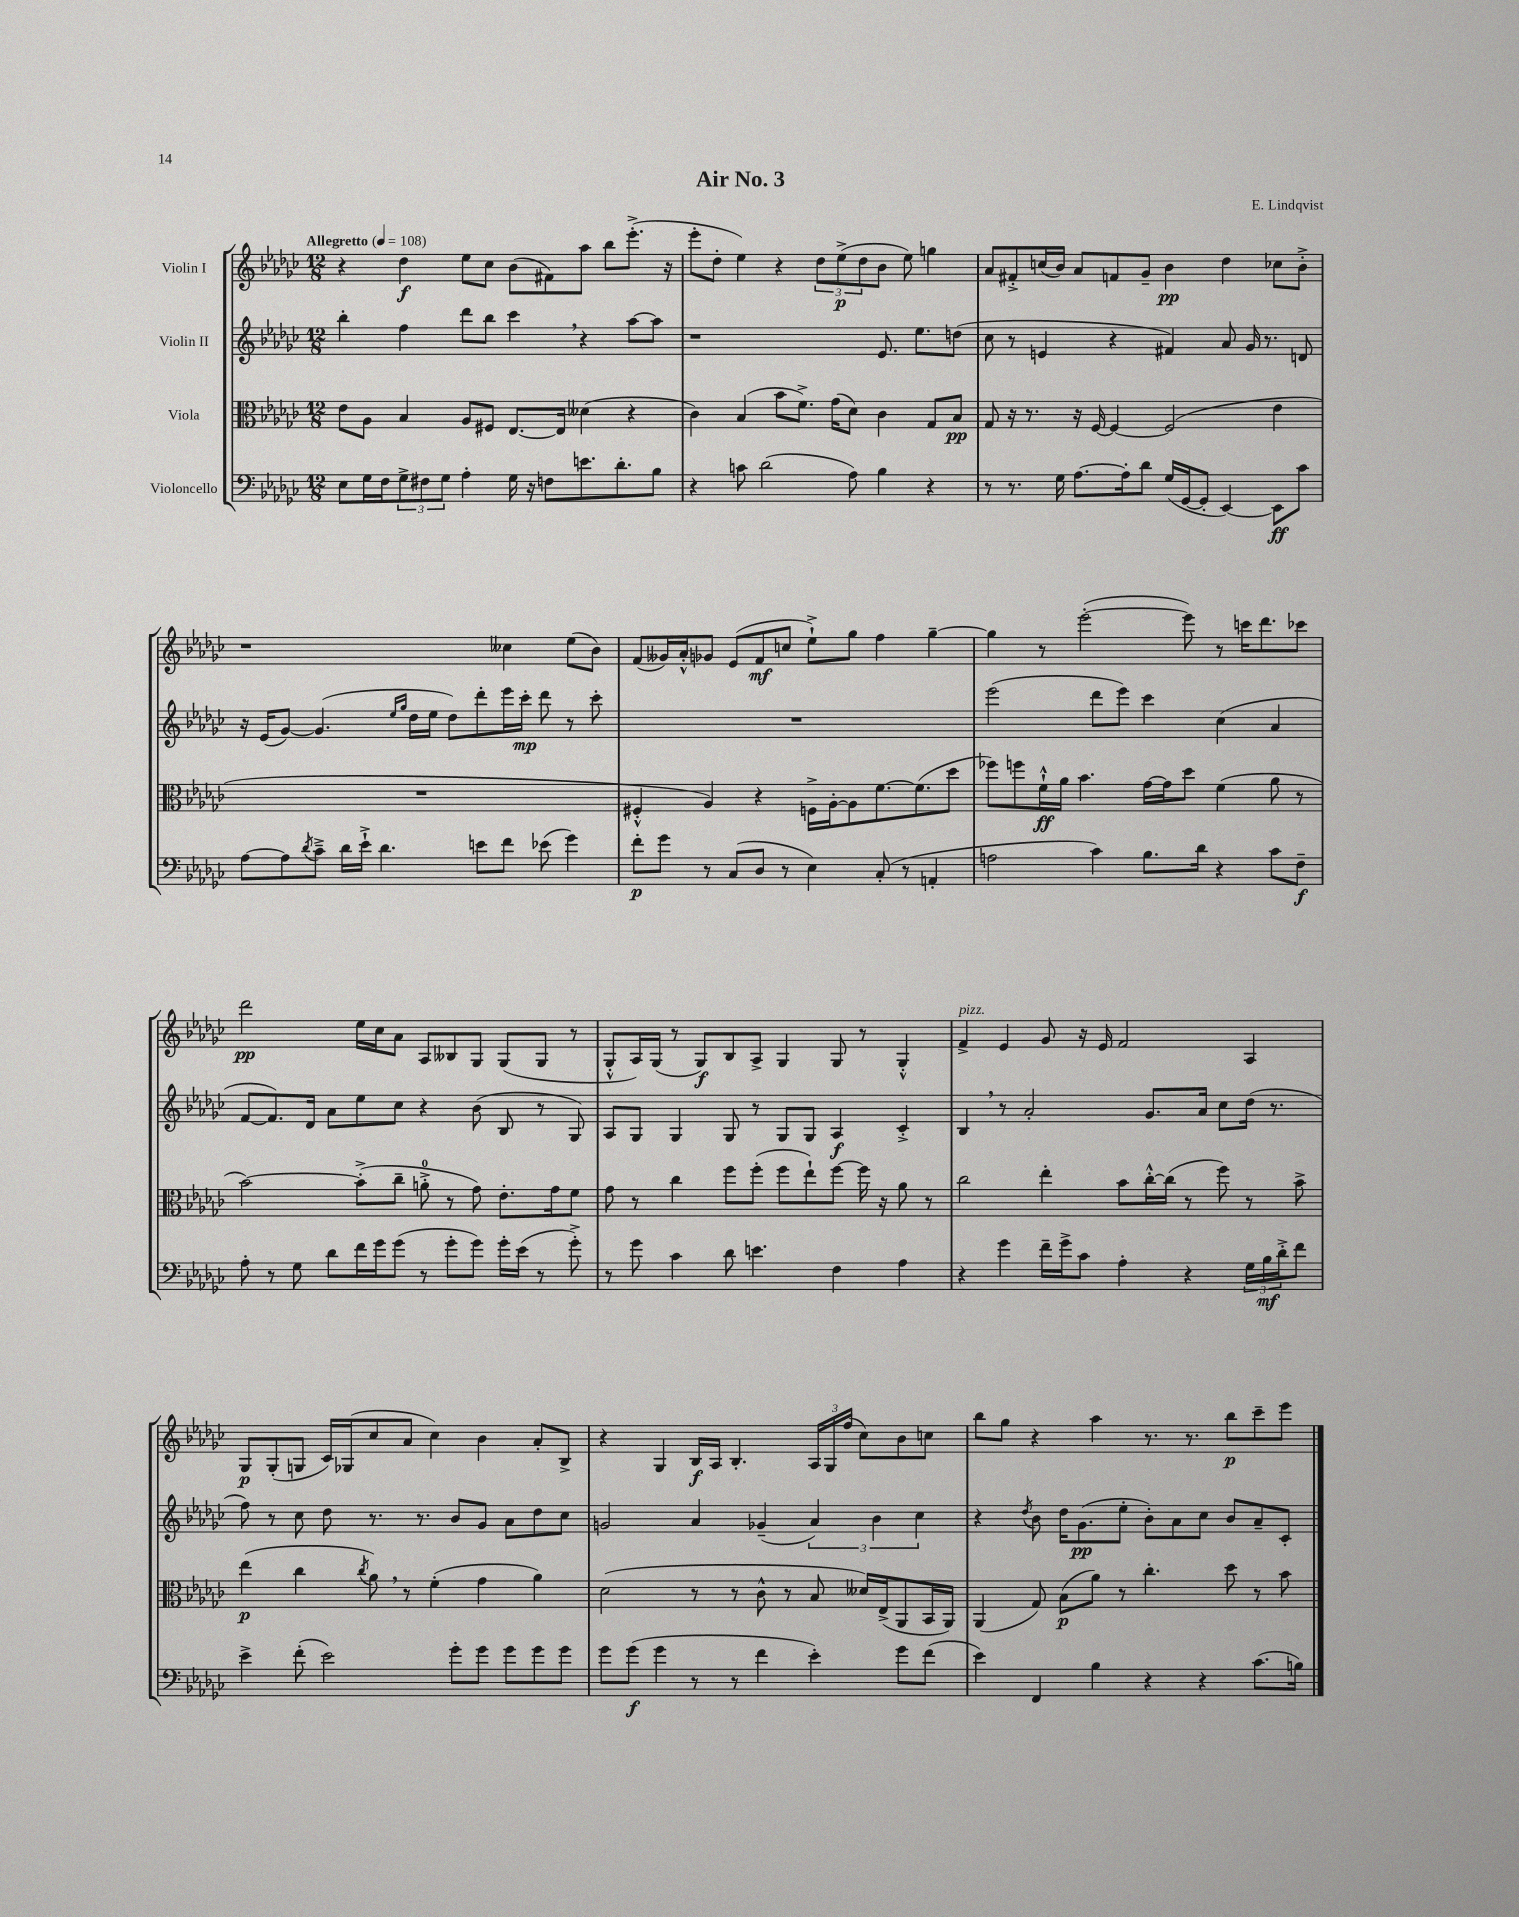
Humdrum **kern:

**kern	**kern	**kern	**kern
*staff4	*staff3	*staff2	*staff1
*clefF4	*clefC3	*clefG2	*clefG2
*k[b-e-a-d-g-c-]	*k[b-e-a-d-g-c-]	*k[b-e-a-d-g-c-]	*k[b-e-a-d-g-c-]
*M12/8	*M12/8	*M12/8	*M12/8
*MM108	*MM108	*MM108	*MM108
8E-\L	8e-\L	4bb-'\	4r
16G-\L	8A-\J	.	.
16F\J	.	.	.
12G-^\	4B-/	4ff\	4dd-\
12F#\	.	.	.
12G-\J	.	.	.
4A-'\	8A-/L	8ddd-\L	8ee-\L
.	8F#/J	8bb-\J	8cc-\J
16G-\	[8.E-/L	4ccc-\	(8b-\L
16r	.	.	.
8F\L	.	.	8f#\)
.	16E-/]Jk	.	.
8.e\	(4d--\	4r	8aa-\J
.	.	.	8bb-\L
8.d-'\	.	.	.
.	4r	[8aa-\L	(8.eee-'^\J
8B-\J	.	8aa-\]J	.
.	.	.	16r
=	=	=	=
4r	4c-\)	1r	8eee-'\L
.	.	.	8dd-'\J
8c\	(4B-/	.	4ee-\)
(2d-\	.	.	.
.	8b-\L	.	4r
.	8.f^\J)	.	.
.	.	.	12dd-\L
.	(16g-\LK	.	.
.	.	.	(12ee-^\
8A-\)	8d-\J)	.	.
.	.	.	12dd-\
4B-\	4c-\	8.e-/	8b-\J
.	.	.	8ee-\)
.	.	8.ee-\L	.
4r	8G-/L	.	4gg\
.	8B-/J	(8dd\J	.
=	=	=	=
8r	8G-/	8cc-\	8a-/L
8.r	16r	8r	8f#'^/
.	8.r	.	.
.	.	4e/	(16cc/L
16G-\	.	.	16b-/JJ)
[8.A-\L	16r	.	8a-/L
.	[16F/	.	.
.	4F/_	4r	8f/
16A-'\]k	.	.	.
8d-\J	.	.	8g-~/J
(16G-/LL	(2F/]	4f#/)	4b-\
[16GG-/J	.	.	.
8GG-'/]J	.	.	.
[4EE-/)	.	8a-/	4dd-\
.	.	16g-/	.
.	.	8.r	.
8EE-\]L	4e-\	.	8cc-\L
8c-\J	.	8d/	8b-'^\J
=	=	=	=
[8A-\L	1.r	16r	1r
.	.	(16e-/LK	.
8A-\]	.	[8g-/J)	.
8qd-/	.	.	.
8c-~^\J	.	(4.g-/]	.
16d-\LL	.	.	.
16e-`^\JJ	.	.	.
4.d-\	.	.	.
.	.	16qqee-/LL	.
.	.	16qqgg-/JJ	.
.	.	16dd-\LL	.
.	.	16ee-\JJ	.
.	.	8dd-\L)	.
8e\L	.	8ddd-'\	.
8f\J	.	16eee-\L	4cc--\
.	.	16ccc-'\JJ	.
(8e-\	.	8ddd-\	.
4g-\)	.	8r	(8ee-\L
.	.	8ccc-'\	8b-\J)
=	=	=	=
8f'\L	4F#'^^/	1.r	(8f/L
8g-\J	.	.	16g--/L)
.	.	.	16a-'^^/J
8r	4A-/)	.	8g-/J
(8C-/L	.	.	(8e-/L
8D-/J	4r	.	8f/
8r	.	.	8cc/J
4E-\)	16F^\LL	.	8ee-`^\L)
.	[16A-'\J	.	.
.	8A-\]	.	8gg-\J
(8C-'/	[8.f\	.	4ff\
8r	.	.	.
.	(8.f\]	.	.
4AA'/	.	.	[4gg-~\
.	8dd-\J	.	.
=	=	=	=
2A\	8ff-\L)	(2eee-\	4gg-\]
.	8ff\	.	.
.	16f`^^\L	.	8r
.	16a-\JJ	.	.
.	4.b-\	.	([2eee-'\
4c-\)	.	8ddd-\L	.
.	.	8eee-\J)	.
8.B-\L	[16g-\LL	4ccc-\	.
.	16g-\]J	.	.
.	8dd-\J	.	8eee-\])
16d-\Jk	.	.	.
4r	(4f\	(4cc-\	8r
.	.	.	16ccc\LK
.	.	.	8.ddd-\
8c-\L	8a-\	4a-/	.
8F~\J	8r	.	8ccc-\J
=	=	=	=
8A-'\	[2b-\)	[8f/L	2ddd-\
8r	.	8.f/])	.
8G-\	.	.	.
.	.	16d-/Jk	.
8d-\L	.	8a-\L	.
16f\L	(8b-'^\]L	8ee-\	16ee-\LL
16g-\J	.	.	16cc-\J
(8g-\J	8cc-~\J	8cc-\J	8a-\J
8r	8a'^\	4r	8A-/L
8g-'\L	8r	.	8B--/
8g-\J)	8g-\)	(8b-\	8G-/J
16g-'\LL	8.e-'\L	8B-/	(8G-/L
(16e-\JJ	.	.	.
8r	.	8r	8G-/J
.	16g-\k	.	.
8g-'^\)	8f\J	8G-/)	8r
=	=	=	=
8r	8g-\	8A-/L	8G-'^^/L
8g-\	8r	8G-/J	16A-/L)
.	.	.	(16G-/JJ
4c-\	4cc-\	4G-/	8r
.	.	.	8G-/L)
8d-\	8ff\L	8G-/	8B-/
4.e\	(8ff'\J	8r	8A-^/J
.	8ff\L	8G-/L	4G-/
.	8ee-`\)	8G-/J	.
4F\	[8ff\J	4A-/	8G-/
.	16ff\]	.	8r
.	16r	.	.
4A-\	8a-\	4c-'^/	4G-'^^/
.	8r	.	.
=	=	=	=
4r	2cc-\	4B-/	4f^/
4g-\	.	8r	4e-/
.	.	2a-'/	.
16f~\LL	4ee-'\	.	8g-/
16g-^\J	.	.	.
8c-\J	.	.	16r
.	.	.	16e-/
4A-'\	8b-\L	.	2f/
.	[16cc-'^^\L	8.g-/L	.
.	(16cc-\]JJ	.	.
4r	8r	.	.
.	.	16a-/Jk	.
.	8ff\)	8cc-\L	.
24G-\LL	8r	(16dd-\Jk	4A-/
24B-\	.	.	.
.	.	8.r	.
24d-'^\J	.	.	.
8f\J	8b-^\	.	.
=	=	=	=
4e-^\	(4ee-\	8ff\)	8G-/L
.	.	8r	(8G-'/
(8f'\	4cc-\	8cc-\	8G/J
2e-\)	.	8dd-\	16c-/LL)
.	.	.	(16G-/J
.	8qcc-/	.	.
.	8a-\)	8.r	8cc-/
.	8r	.	8a-/J
.	.	8.r	.
.	(4f'\	.	4cc-\)
8g-'\L	.	8b-/L	.
8g-\J	4g-\	8g-/J	4b-\
8g-\L	.	8a-\L	.
8g-\	4a-\)	8dd-\	8a-'/L
8g-\J	.	8cc-\J	8B-^/J
=	=	=	=
8g-\L	(2d-\	2g/	4r
(8g-\J	.	.	.
4g-\	.	.	4G-/
8r	8r	4a-/	16B-/LL
.	.	.	16A-/JJ
8r	8r	.	4.B-'/
4f\	8c-^^\	(4g-~/	.
.	8r	.	.
4e-'\)	8B-/	6a-/)	24A-/LL
.	.	.	24G-/
.	.	.	(24ff/JJ
.	16d--/LL)	.	8cc-\L)
.	.	6b-\	.
.	(16E-^/J	.	.
8g-\L	8AA-/	.	8b-\
.	.	6cc-\	.
(8f\J	16BB-/L	.	8cc\J
.	16AA-/JJ)	.	.
=	=	=	=
4e-\)	(4AA-/	4r	8bb-\L
.	.	.	8gg-\J
.	.	8qdd-/	.
4FF/	8G-/)	8b-\	4r
.	(8B-\L	16dd-\LK	.
.	.	(8.g-\	.
4B-\	8a-\J)	.	4aa-\
.	8r	8ee-'\J	.
4r	4.cc-'\	8b-'\L)	8.r
.	.	8a-\	.
.	.	.	8.r
4r	.	8cc-\J	.
.	8dd-\	8b-/L	8bb-\L
(8.c-\L	8r	8a-~/	8ccc-~\
.	8b-\	8c-'/J	8eee-\J
16B\Jk)	.	.	.
==	==	==	==
*-	*-	*-	*-
